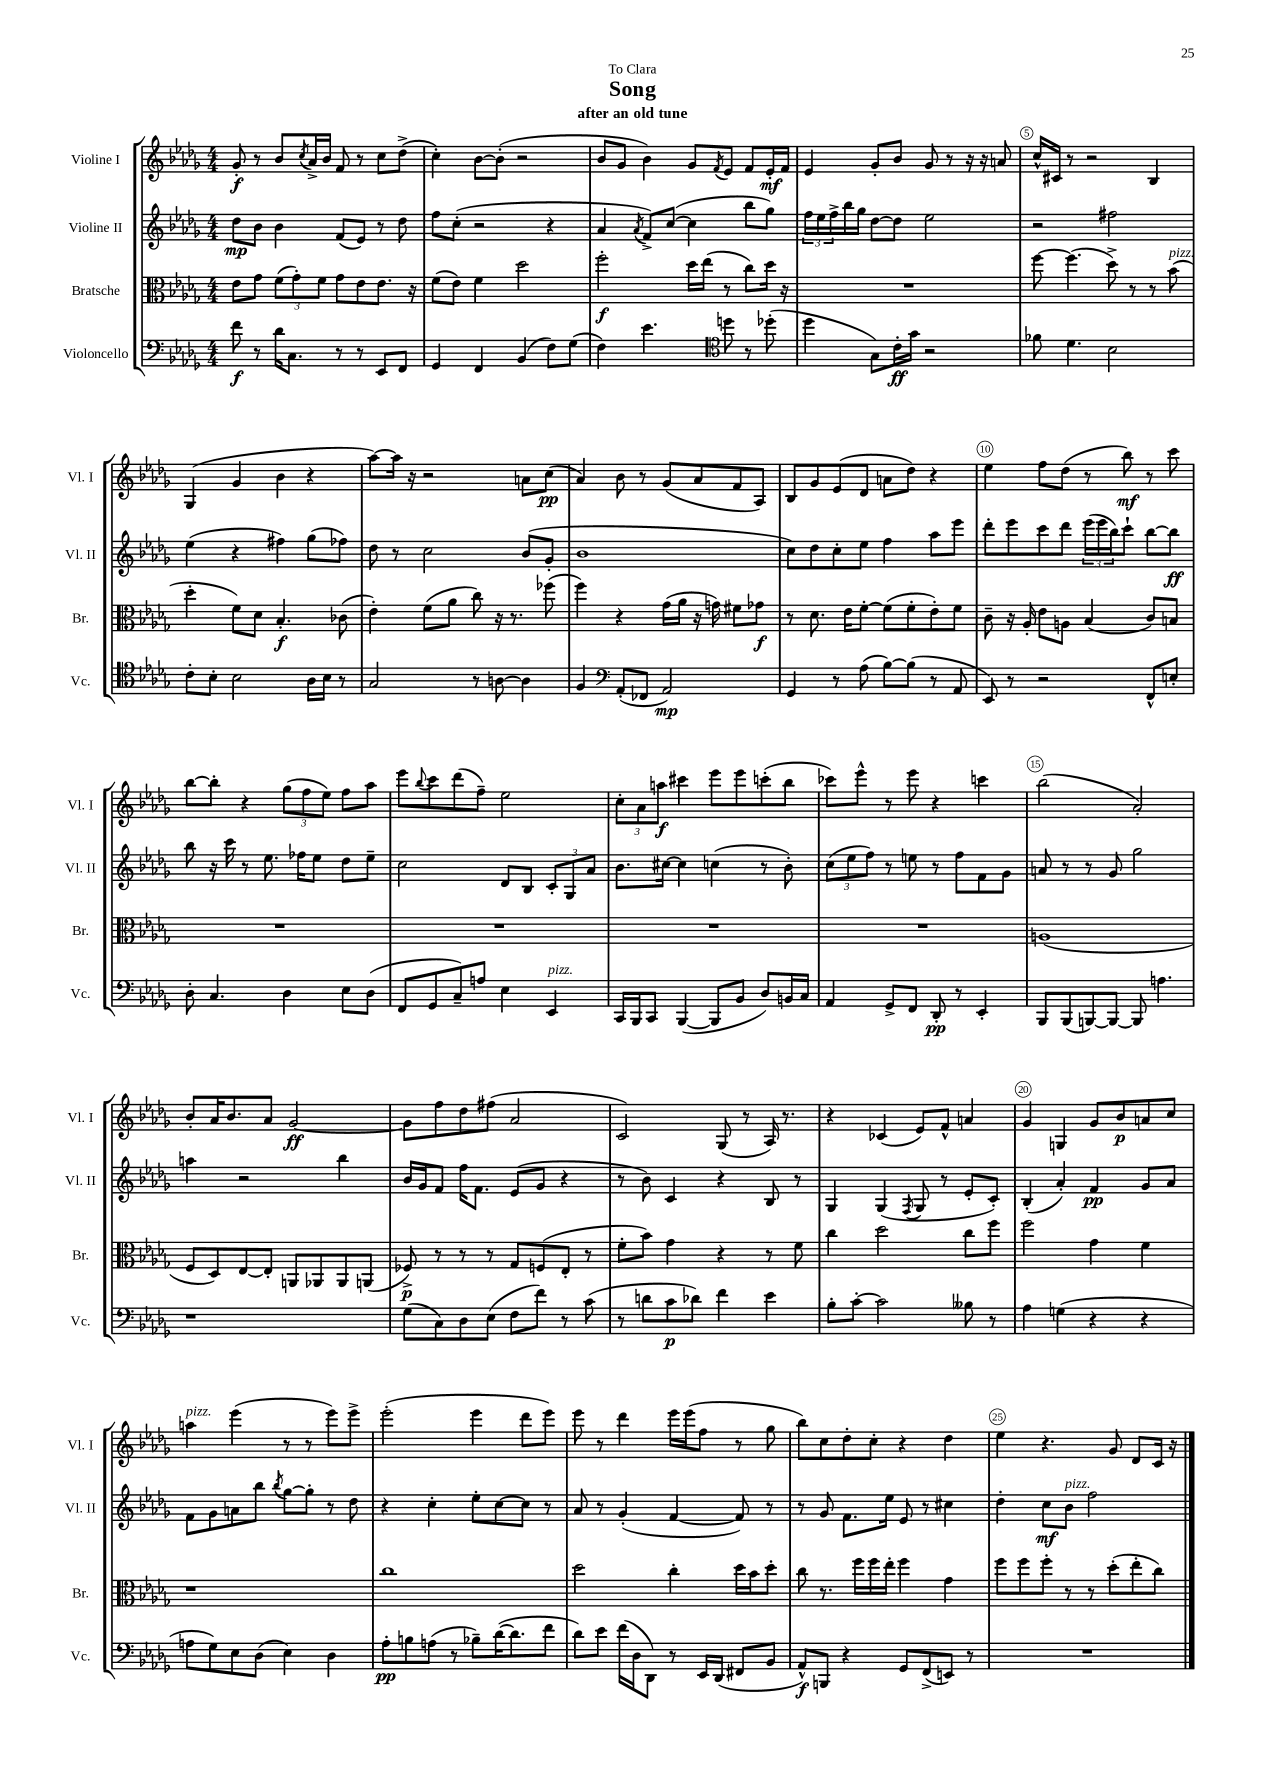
\header { title = "Song" subtitle = "after an old tune" dedication = "To Clara" }
<<
\new StaffGroup <<
\new Staff = "s0" \with { instrumentName = "Violine I" shortInstrumentName = "Vl. I" } {
    \clef treble \key des \major \numericTimeSignature \time 4/4
    ges'8-.\f r8 bes'8 \acciaccatura { c''8 } aes'16-> bes'16 f'8 r8 c''8 des''8->( |
    c''4-.) bes'8~ bes'8-.( r2 |
    bes'8 ges'8 bes'4) ges'8 \acciaccatura { f'8 } ees'8 f'8 ees'16-.\mf f'16 |
    ees'4 ges'8-. bes'8 ges'8 r8 r16 r16 a'8 |
    c''16-^ cis'16 r8 r2 bes4 |
    ges4( ges'4 bes'4 r4 |
    aes''8~) aes''16 r16 r2 a'8 c''8\pp( |
    aes'4) bes'8 r8 ges'8( aes'8 f'8 aes8) |
    bes8 ges'8 ees'8( des'8 a'8 des''8) r4 |
    ees''4 f''8 des''8( r8 bes''8\mf) r8 c'''8 |
    bes''8~ bes''8-. r4 \tuplet 3/2 { ges''8( f''8 ees''8) } f''8 aes''8 |
    ees'''8 \appoggiatura { bes''8 } c'''8 des'''8( f''8--) ees''2 |
    \tuplet 3/2 { c''8-. aes'8 a''8\f } cis'''4 ees'''8 ees'''8 c'''8-.( bes''8 |
    ces'''8) ees'''8-^ r8 ees'''8 r4 c'''4 |
    bes''2( aes'2-.) |
    bes'8-. aes'16 bes'8. aes'8 ges'2~\ff |
    ges'8 f''8 des''8 fis''8( aes'2 |
    c'2) ges8( r8 aes16) r8. |
    r4 ces'4( ees'8) f'8-^ a'4 |
    ges'4 g4 ges'8 bes'8\p a'8 c''8 |
    a''4^\markup { \italic "pizz." } ees'''4( r8 r8 ees'''8) ees'''8-> |
    ees'''2-.( ees'''4 des'''8 ees'''8) |
    ees'''8 r8 des'''4 ees'''16 ees'''16( f''8 r8 ges''8 |
    bes''8) c''8 des''8-. c''8-. r4 des''4 |
    ees''4 r4. ges'8 des'8 c'16 r16 \bar "|." |
}
\new Staff = "s1" \with { instrumentName = "Violine II" shortInstrumentName = "Vl. II" } {
    \clef treble \key des \major \numericTimeSignature \time 4/4
    des''8\mp bes'8 bes'4 f'8( ees'8) r8 des''8 |
    f''8 c''8-.( r2 r4 |
    aes'4 \acciaccatura { aes'8 } f'8->) c''8~( c''4 bes''8 ges''8) |
    \tuplet 3/2 { f''16 ees''16 f''16-> } bes''16 ges''16 des''8~ des''8 ees''2 |
    r2 fis''2 |
    ees''4( r4 fis''4) ges''8( fes''8) |
    des''8 r8 c''2 bes'8( ges'8-. |
    bes'1 |
    c''8) des''8 c''8-. ees''8 f''4 aes''8 ees'''8 |
    des'''8-. ees'''8 c'''8 des'''8 \tuplet 3/2 { ees'''16( ees'''16 bes''16) } c'''8-! bes''8~ bes''8\ff |
    bes''8 r16 c'''16 r8 ees''8. fes''16 ees''8 des''8 ees''8-- |
    c''2 des'8 bes8 \tuplet 3/2 { c'8-. ges8 aes'8 } |
    bes'8. cis''16~ cis''4 c''4( r8 bes'8-.) |
    \tuplet 3/2 { c''8( ees''8 f''8) } r8 e''8 r8 f''8 f'8 ges'8 |
    a'8 r8 r8 ges'8 ges''2 |
    a''4 r2 bes''4 |
    bes'16 ges'16 f'8 f''16 f'8. ees'8( ges'8 r4 |
    r8 bes'8) c'4 r4 bes8 r8 |
    ges4 ges4( \acciaccatura { f8 } ges8 r8 ees'8-. c'8-.) |
    bes4-.( aes'4-.) f'4\pp ges'8 aes'8 |
    f'8 ges'8 a'8 bes''8 \acciaccatura { bes''8 } ges''8~ ges''8-. r8 des''8 |
    r4 c''4-. ees''8-. c''8~ c''8 r8 |
    aes'8 r8 ges'4-.( f'4~ f'8) r8 |
    r8 ges'8 f'8. ees''16 ees'8 r8 cis''4 |
    des''4-. c''8\mf bes'8^\markup { \italic "pizz." } f''2 \bar "|." |
}
\new Staff = "s2" \with { instrumentName = "Bratsche" shortInstrumentName = "Br." } {
    \clef alto \key des \major \numericTimeSignature \time 4/4
    ees'8 ges'8 \tuplet 3/2 { f'8( ges'8-.) f'8 } ges'8 ees'8 ees'8. r16 |
    f'8( ees'8) f'4 des''2 |
    f''2-.\f des''16 ees''16( r8 c''8) des''16 r16 |
    R1 |
    f''8~ f''4.( des''8->) r8 r8 bes'8^\markup { \italic "pizz." }( |
    des''4-. f'8) des'8 bes4.-.\f ces'8( |
    ees'4-.) f'8( aes'8 c''8) r16 r8. fes''8( |
    f''4) r4 ges'16( aes'16 r16 g'16) fis'8 ges'8\f |
    r8 des'8. ees'16 f'8~-. f'8( f'8-. ees'8-.) f'8 |
    c'8-- r16 aes16-. ees'8 a8 bes4( c'8) b8 |
    R1 |
    R1 |
    R1 |
    R1 |
    a1( |
    f8 des8) ees8~ ees8-. a,8 aes,8 aes,8 a,8( |
    fes8->\p) r8 r8 r8 ges8 f8( ees8-. r8 |
    f'8-. bes'8) ges'4 r4 r8 f'8 |
    c''4 des''2 c''8 f''8 |
    f''2 ges'4 f'4 |
    r1 |
    c''1 |
    des''2 c''4-. des''16 bes'16 des''8-. |
    c''8 r8. f''16 f''16 ees''16-. f''4 ges'4 |
    f''8 f''8 f''8-. r8 r8 des''8-.( ees''8-. c''8) \bar "|." |
}
\new Staff = "s3" \with { instrumentName = "Violoncello" shortInstrumentName = "Vc." } {
    \clef bass \key des \major \numericTimeSignature \time 4/4
    f'8\f r8 des'16 c8. r8 r8 ees,8 f,8 |
    ges,4 f,4 bes,4( f8) ges8( |
    f4) ees'4. \clef tenor d''8 r8 des''8-.( |
    des''4 ges8) c'16-.\ff ges'16 r2 |
    fes'8 des'4. bes2 |
    c'8-. bes8-. bes2 aes16 bes16 r8 |
    ges2 r8 a8~ a4 |
    f4 \clef bass aes,8-.( fes,8 aes,2\mp) |
    ges,4 r8 aes8( bes8~) bes8( r8 aes,8 |
    ees,8) r8 r2 f,8-^ e8-. |
    des8-. c4. des4 ees8 des8( |
    f,8 ges,8 c8--) a8 ees4 ees,4^\markup { \italic "pizz." } |
    c,16 bes,,16 c,8 bes,,4~( bes,,8 bes,8 des8) b,16 c16 |
    aes,4 ges,8-> f,8 des,8-.\pp r8 ees,4-. |
    bes,,8 bes,,8( b,,8~) b,,8~ b,,8 a4. |
    r1 |
    ges8( c8) des8 ees8( f8 f'8) r8 c'8( |
    r8 d'8 c'8\p des'8) f'4 ees'4 |
    bes8-. c'8~-. c'2 beses8 r8 |
    aes4 g4( r4 r4 |
    a8 ges8) ees8 des8( ees4) des4 |
    aes8-.\pp b8 a8( r8 bes8--) des'16~( des'8. f'8 |
    des'8) ees'8 f'16( des16 des,8) r8 ees,16 des,16( fis,8 bes,8 |
    aes,8-^\f) b,,8 r4 ges,8 f,8->( e,8) r8 |
    R1 \bar "|." |
}
>>
>>
\layout { \context { \Score \override BarNumber.break-visibility = ##(#f #t #t) barNumberVisibility = #(every-nth-bar-number-visible 5) \override BarNumber.stencil = #(make-stencil-circler 0.1 0.3 ly:text-interface::print) } }
